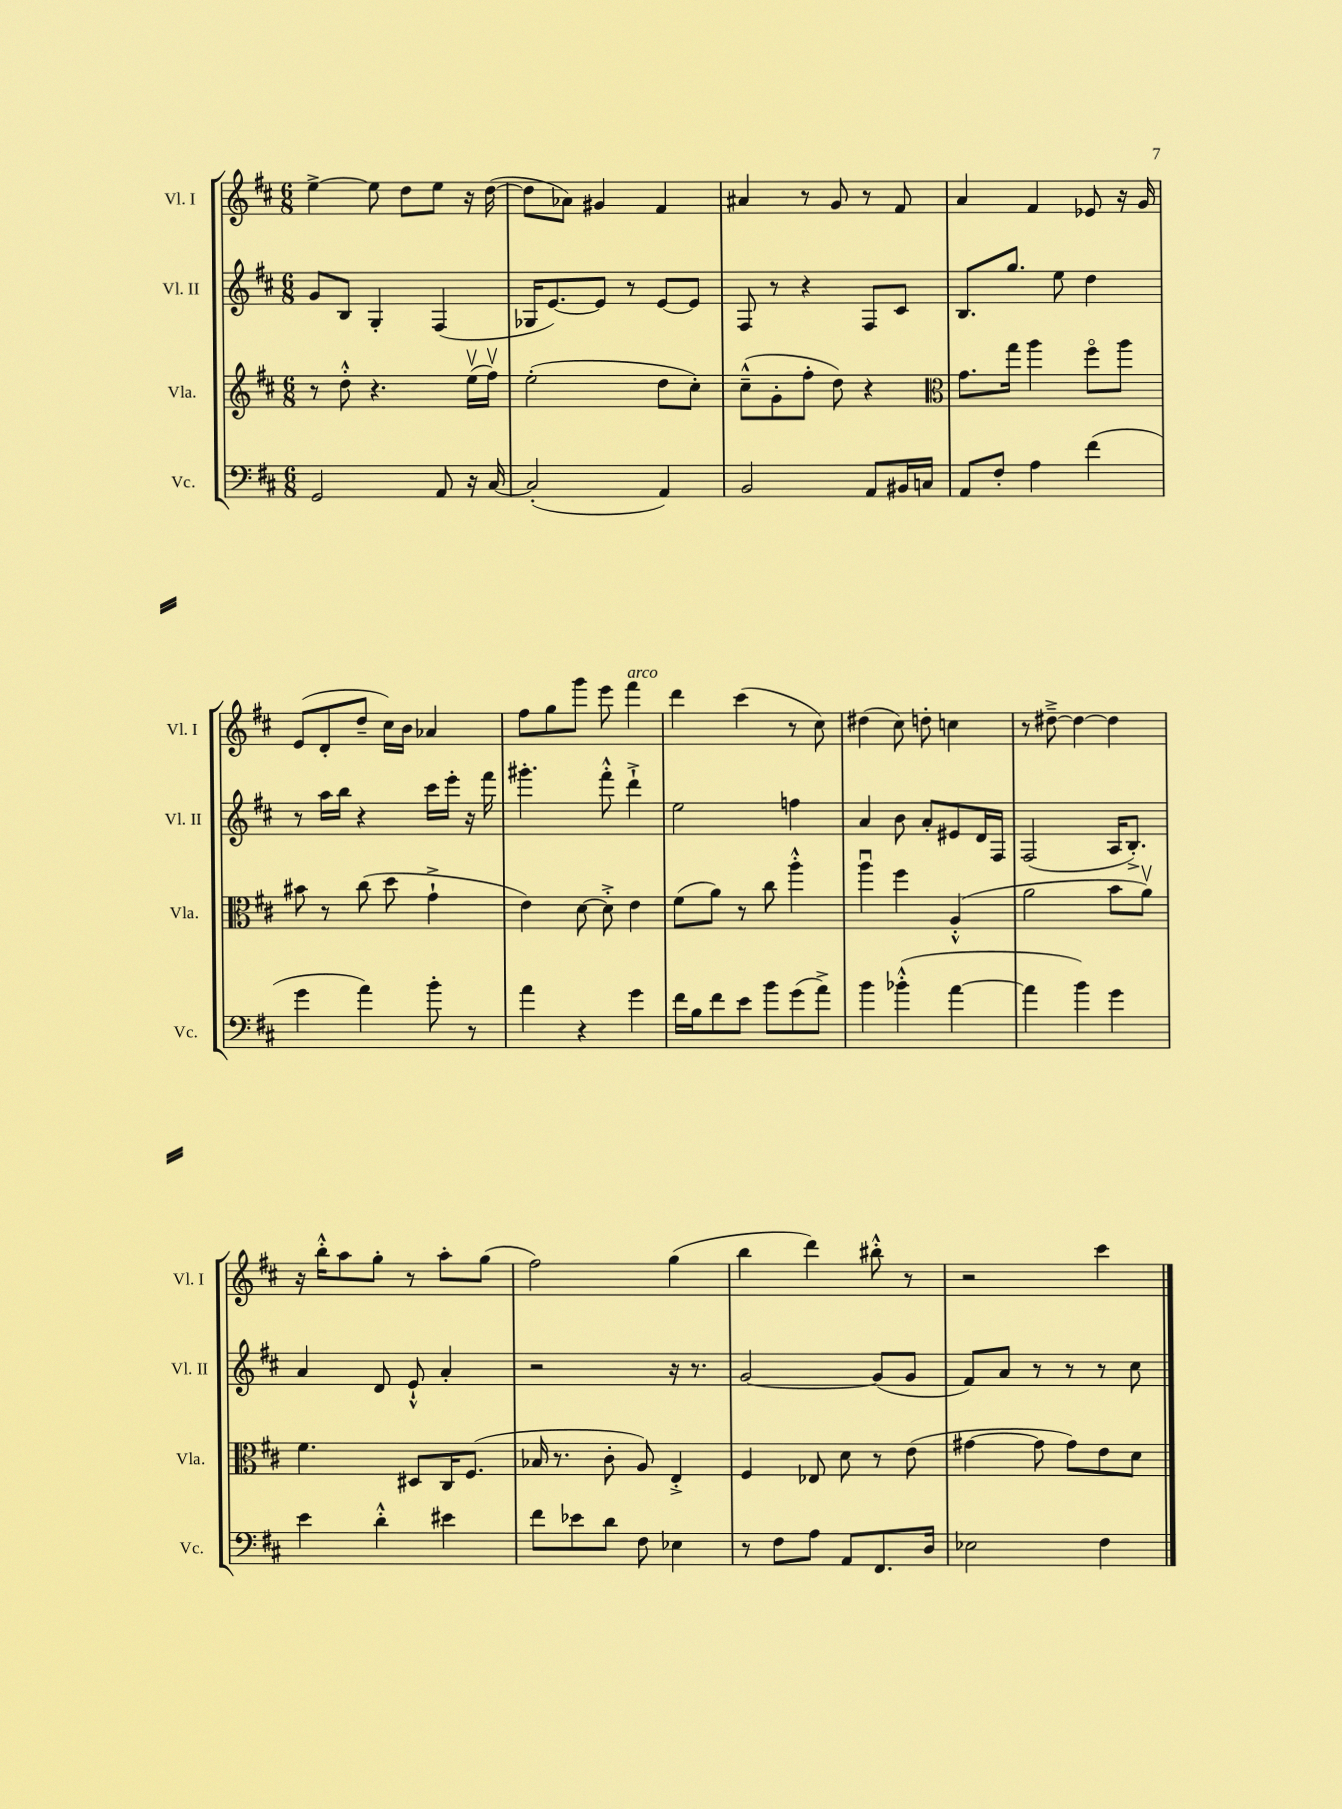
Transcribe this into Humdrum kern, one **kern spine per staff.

**kern	**kern	**kern	**kern
*staff4	*staff3	*staff2	*staff1
*clefF4	*clefG2	*clefG2	*clefG2
*k[f#c#]	*k[f#c#]	*k[f#c#]	*k[f#c#]
*M6/8	*M6/8	*M6/8	*M6/8
2GG	8r	8g	[4ee^
.	8dd'^^	8B	.
.	4.r	4G'	8ee]
.	.	.	8dd
8AA	.	(4F#	8ee
16r	(16eev	.	16r
[16C#	16ff#v)	.	([16dd
=	=	=	=
(2C#']	(2ee'	16G-	8dd]
.	.	[8.e)	.
.	.	.	8a-)
.	.	8e]	4g#
.	.	8r	.
4AA)	8dd	[8e	4f#
.	8cc#')	8e]	.
=	=	=	=
2BB	(8cc#~^^	8F#	4a#
.	8g'	8r	.
.	8ff#'	4r	8r
.	8dd)	.	8g
8AA	4r	8F#	8r
16BB#	.	8c#	8f#
16C	.	.	.
=	=	=	=
*	*clefC3	*	*
8AA	8.g	8.B	4a
8F#'	.	.	.
.	16gg	8.gg	.
4A	4aa	.	4f#
.	.	8ee	.
(4f#	8ff#o	4dd	8e-
.	8aa	.	16r
.	.	.	16g
=	=	=	=
4g	8b#	8r	(8e
.	8r	16aa	8d'
.	.	16bb	.
4a)	(8cc#	4r	8dd~
.	8dd	.	16cc#)
.	.	.	16b
8b'	4g`^	16ccc#	4a-
.	.	16eee'	.
8r	.	16r	.
.	.	16fff#	.
=	=	=	=
4a	4e)	4.ggg#'	8ff#
.	.	.	8gg
4r	[8d	.	8ggg
.	8d'^]	8fff#'^^	8eee
4g	4e	4ddd`^	4fff#
=	=	=	=
16f#	(8f#	2ee	4ddd
16B	.	.	.
8f#	8a)	.	.
8e	8r	.	(4ccc#
8b	8cc#	.	.
(8g	4aa'^^	4ff	8r
8a^)	.	.	8cc#)
=	=	=	=
4b	4aau	4a	(4dd#
(4b-'^^	4ff#	8b	8cc#)
.	.	8a'	8dd'
[4a	(4A'^^	8e#	4cc
.	.	16d	.
.	.	16F#	.
=	=	=	=
4a]	2a	(2F#	8r
.	.	.	[8dd#~^
4b)	.	.	4dd#_
4g	8b	16A	4dd#]
.	.	8.B'^)	.
.	8av)	.	.
=	=	=	=
4e	4.f#	4a	16r
.	.	.	16bb'^^
.	.	.	8aa
4d'^^	.	8d	8gg'
.	8D#	8e`^^	8r
4e#	16C#	4a'	8aa'
.	(8.F#	.	.
.	.	.	(8gg
=	=	=	=
8f#	16B-	2r	2ff#)
.	8.r	.	.
8e-	.	.	.
8d	8c#'	.	.
8F#	8A)	.	.
4E-	4E'^	16r	(4gg
.	.	8.r	.
=	=	=	=
8r	4F#	[2g	4bb
8F#	.	.	.
8A	8E-	.	4ddd)
8AA	8d	.	.
8.FF#	8r	(8g]	8bb#'^^
.	(8e	8g	8r
16D	.	.	.
=	=	=	=
2E-	[4g#	8f#)	2r
.	.	8a	.
.	8g#]	8r	.
.	8g#)	8r	.
4F#	8e	8r	4ccc#
.	8d	8cc#	.
==	==	==	==
*-	*-	*-	*-
